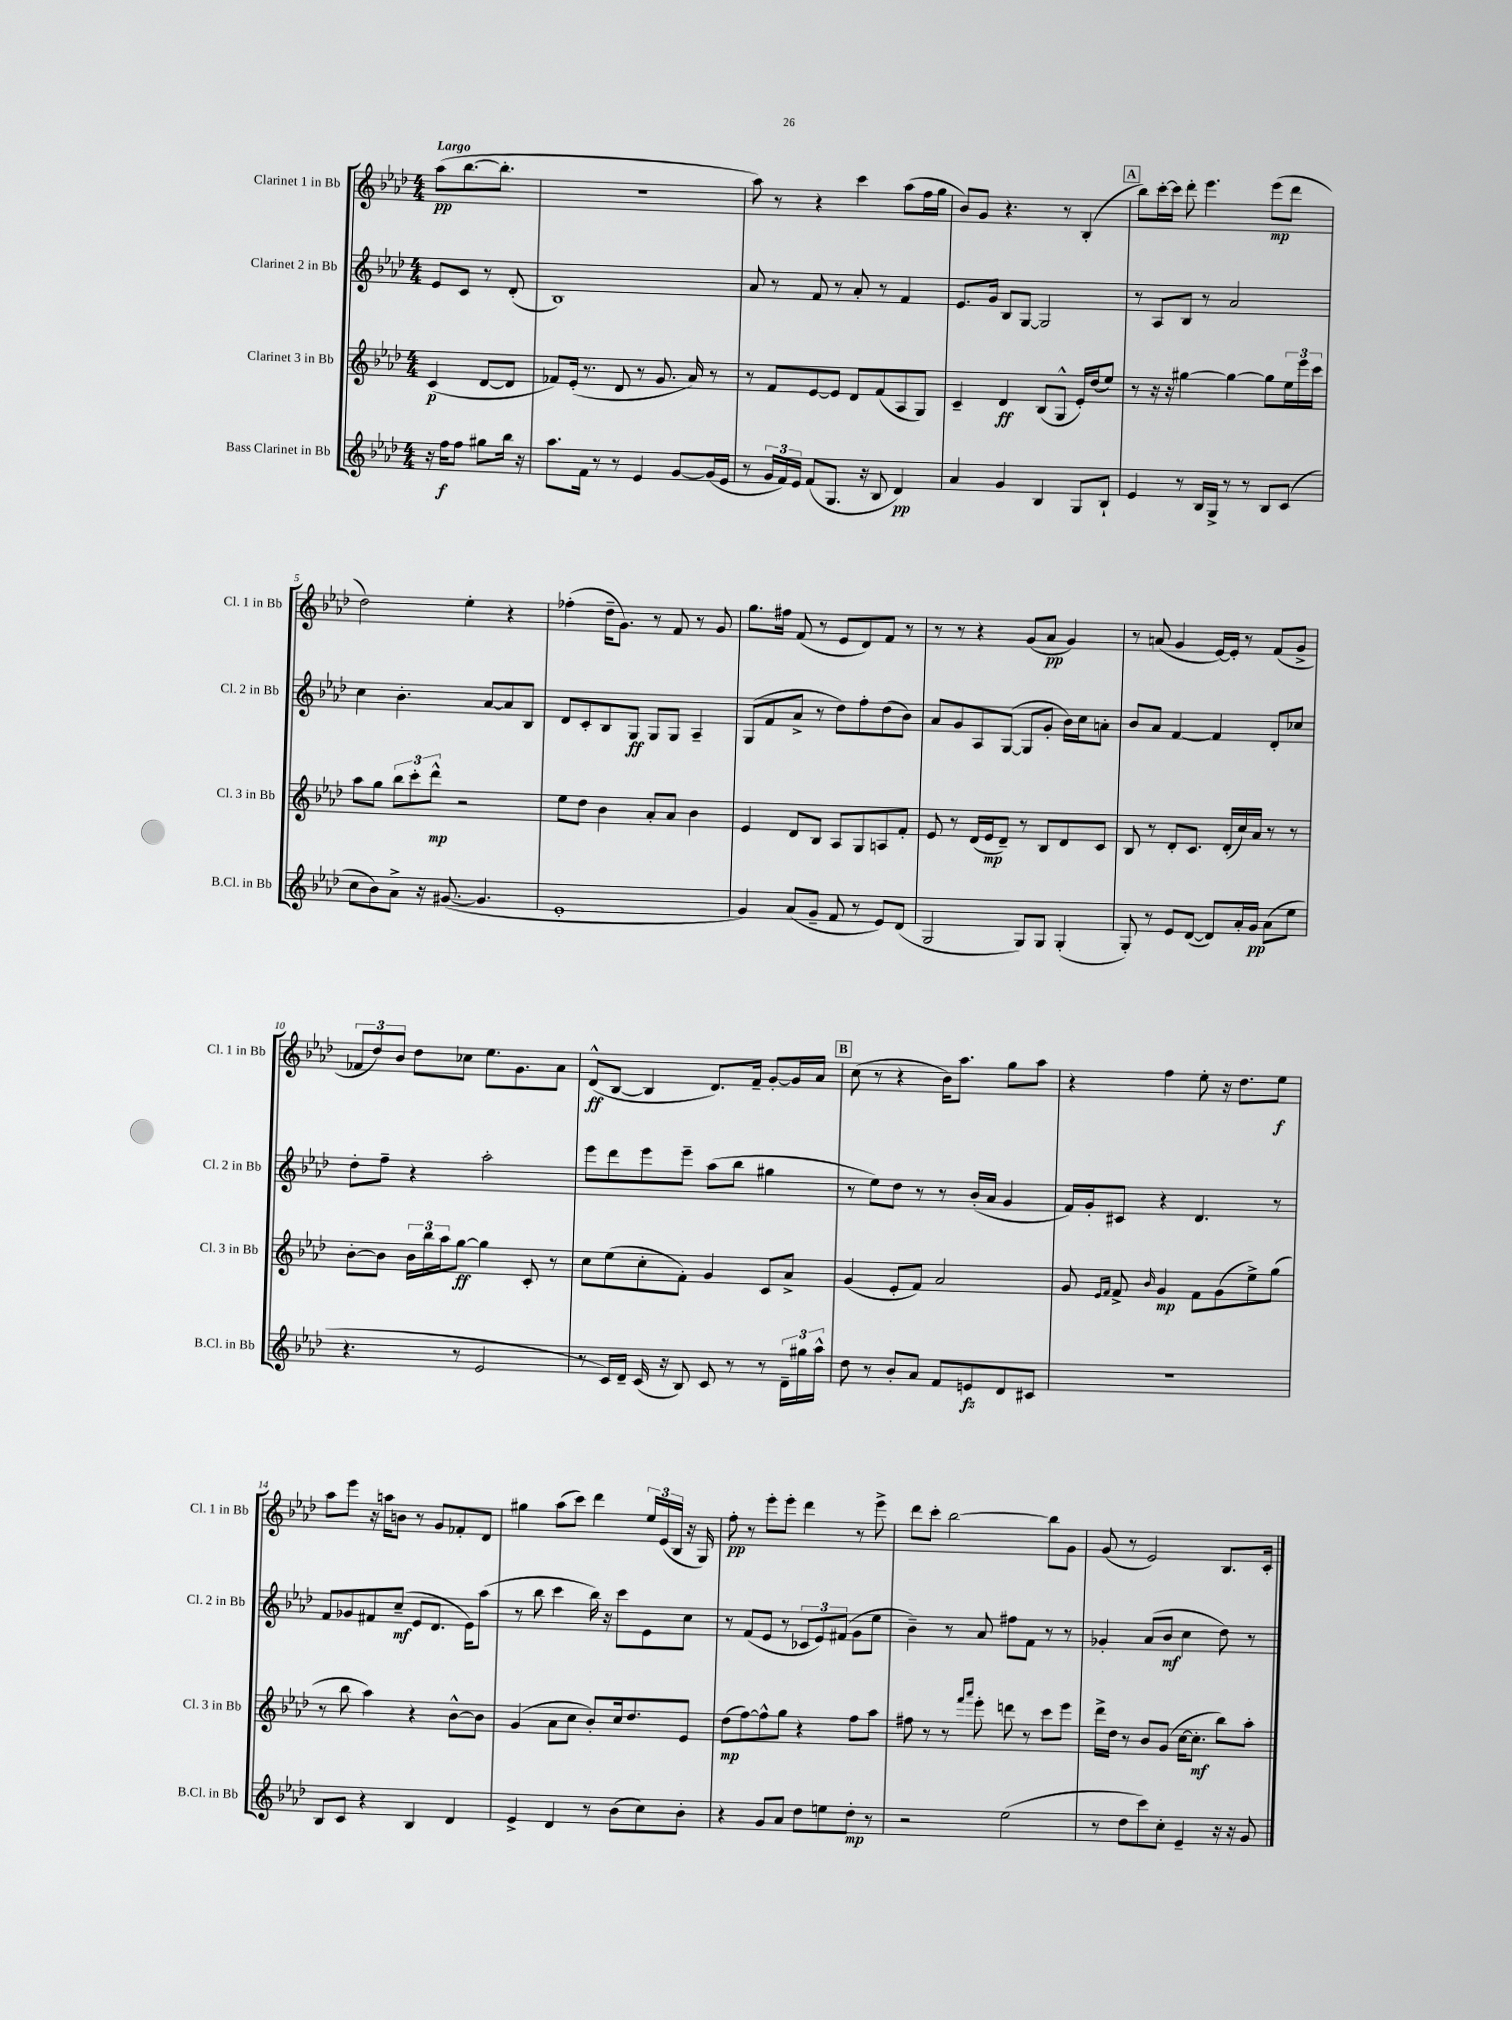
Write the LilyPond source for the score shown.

<<
\new StaffGroup <<
\new Staff = "s0" \with { instrumentName = "Clarinet 1 in Bb" shortInstrumentName = "Cl. 1 in Bb" } {
    \clef treble \key aes \major \numericTimeSignature \time 4/4 \partial 2 \tempo "Largo"
    aes''8\pp( bes''8.~ bes''8.-. |
    r1 |
    aes''8) r8 r4 c'''4 aes''8( f''16 g''16 |
    bes'8) g'8 r4. r8 bes4-.( |
    \mark \markup { \box "A" } bes''8) c'''16~-. c'''16 des'''8-. ees'''4. ees'''8\mp( des'''8 |
    des''2) ees''4-. r4 |
    fes''4-.( des''16-- g'8.) r8 f'8 r8 g'8 |
    g''8. fis''16 f'8( r8 ees'8 des'8) f'8 r8 |
    r8 r8 r4 g'8( aes'8\pp g'4) |
    r8 a'8( g'4 ees'16~) ees'16-. r8 f'8( g'8-> |
    \tuplet 3/2 { fes'8 des''8) bes'8 } des''8 ces''8 ees''8. g'8. aes'8 |
    des'8-^\ff( bes8~ bes4 des'8.) f'16-- g'8~-. g'16 aes'16 |
    \mark \markup { \box "B" } c''8( r8 r4 bes'16) aes''8. g''8 aes''8 |
    r4 f''4 ees''8-. r16 des''8. ees''8\f |
    aes''8 ees'''8 r16 a''16 b'8 r8 g'8 fes'8-. des'8 |
    gis''4 aes''8( c'''8) des'''4 \tuplet 3/2 { ees''16 ees'16( bes16 } r16 g16) |
    f''8-.\pp r8 ees'''8-. ees'''8-. des'''4 r8 ees'''8-> |
    des'''8 c'''8-. bes''2~ bes''8 g'8 |
    g'8( r8 ees'2) bes8. c'16-. \bar "|." |
}
\new Staff = "s1" \with { instrumentName = "Clarinet 2 in Bb" shortInstrumentName = "Cl. 2 in Bb" } {
    \clef treble \key aes \major \numericTimeSignature \time 4/4 \partial 2
    ees'8 c'8 r8 des'8-.( |
    bes1) |
    aes'8 r8 f'8 r8 aes'8-. r8 f'4 |
    ees'8. g'16 bes8 g8~ g2 |
    \mark \markup { \box "A" } r8 aes8 bes8 r8 aes'2 |
    c''4 bes'4.-. aes'8~ aes'8 bes8 |
    des'8 c'8-. bes8 g8\ff g8 g8 aes4-- |
    g8( f'8 aes'8-> r8 des''8) f''8-. des''8( bes'8) |
    aes'8 g'8 aes8 g8~( g8 g'8-. bes'16) c''16 a'8-. |
    bes'8 aes'8 f'4~ f'4 des'8-. ces''8 |
    des''8-. f''8-- r4 aes''2-. |
    ees'''8 des'''8 ees'''8 ees'''8-- aes''8( bes''8 gis''4 |
    \mark \markup { \box "B" } r8 ees''8) des''8 r8 r8 bes'16-.( aes'16 g'4 |
    f'16) g'16-. cis'8 r4 des'4. r8 |
    f'8 ges'8 fis'8 c''8--\mf( ees'8 des'8. ees'16) aes''8( |
    r8 bes''8 c'''4 bes''16) r16 c'''8 ees'8 c''8 |
    r8 f'8( ees'8 r8 \tuplet 3/2 { ces'8 ees'8) fis'8( } g'8 ees''8 |
    bes'4--) r8 aes'8 fis''8 f'8 r8 r8 |
    ges'4-. aes'8( bes'8\mf c''4 des''8) r8 \bar "|." |
}
\new Staff = "s2" \with { instrumentName = "Clarinet 3 in Bb" shortInstrumentName = "Cl. 3 in Bb" } {
    \clef treble \key aes \major \numericTimeSignature \time 4/4 \partial 2
    c'4\p( des'8~ des'8 |
    fes'8) ees'16-.( r8. des'8 r8 g'8. aes'16) r8 |
    r8 f'8 ees'8~ ees'8 des'8 f'8( aes8 g8) |
    c'4-- des'4\ff bes8( g8-^ ees'16-.) des''16( ees''8) |
    \mark \markup { \box "A" } r8 r16 r16 gis''4~ gis''4~ gis''8 \tuplet 3/2 { ees''16 ees'''16 c'''16 } |
    aes''8 g''8 \tuplet 3/2 { bes''8 c'''8-. des'''8-^\mp } r2 |
    ees''8 des''8 bes'4 aes'8-. aes'8 bes'4 |
    ees'4 des'8 bes8 aes8 g8 a8 f'8-. |
    ees'8 r8 des'16( ees'16\mp des'8--) r8 bes8 des'8 c'8 |
    bes8 r8 des'8-. c'8. des'16-.( c''16) aes'16 r8 r8 |
    bes'8~-. bes'8 \tuplet 3/2 { bes'16 bes''16 aes''16 } g''8~\ff g''4 c'8-. r8 |
    c''8 ees''8( c''8-. f'8-.) g'4 c'8 aes'8-> |
    \mark \markup { \box "B" } g'4( ees'8-. f'8) aes'2 |
    g'8 \grace { ees'16 f'16 } f'8-> \grace { bes'16 } g'4\mp f'8 g'8( ees''8->) g''8( |
    r8 bes''8 aes''4) r4 bes'8~-^ bes'8 |
    g'4( aes'8 c''8 bes'8-.) c''16 des''8. ees'8 |
    des''8\mp( f''8~) f''8-^ g''8 r4 f''8 aes''8 |
    fis''8 r8 r8 \grace { f'''16 aes'''16 } ees'''8-. d'''8 r8 c'''8 ees'''8 |
    des'''16-> des''16 r8 bes'8 g'8( c''16~ c''8.-.\mf bes''8) aes''8-. \bar "|." |
}
\new Staff = "s3" \with { instrumentName = "Bass Clarinet in Bb" shortInstrumentName = "B.Cl. in Bb" } {
    \clef treble \key aes \major \numericTimeSignature \time 4/4 \partial 2
    r16 f''16\f f''8 gis''8 bes''16 r16 |
    aes''8. f'16 r8 r8 ees'4 g'8~ g'16( ees'16 |
    r8 \tuplet 3/2 { g'16 f'16) ees'16 } f'8( g8. r16 bes8 des'4\pp) |
    aes'4 g'4 bes4 g8 bes8-! |
    \mark \markup { \box "A" } ees'4 r8 bes16 g16-> r8 r8 bes8 c'8( |
    c''8 bes'8) aes'8-> r16 gis'8.~( gis'4. |
    ees'1-. |
    g'4) aes'8( g'8-- f'8 r8 ees'8) des'8( |
    g2 g8) g8 g4-.( |
    g8-.) r8 ees'8 des'8~( des'8) aes'16-. g'16\pp aes'8( ees''8 |
    r4. r8 ees'2 |
    r8 c'16) des'16-- c'16( r16 bes8) c'8 r8 r8 \tuplet 3/2 { des'16-- gis''16 aes''16-^ } |
    \mark \markup { \box "B" } des''8 r8 bes'8-. aes'8 f'8 e'8\fz des'8 cis'8 |
    r1 |
    bes8 c'8 r4 bes4 des'4 |
    ees'4-> des'4 r8 bes'8( c''8) bes'8-. |
    r4 g'8 aes'8 des''8 e''8 des''8-.\mp r8 |
    r2 ees''2( |
    r8 des''8 c'''8) c''8-. ees'4-- r16 r16 g'8 \bar "|." |
}
>>
>>
